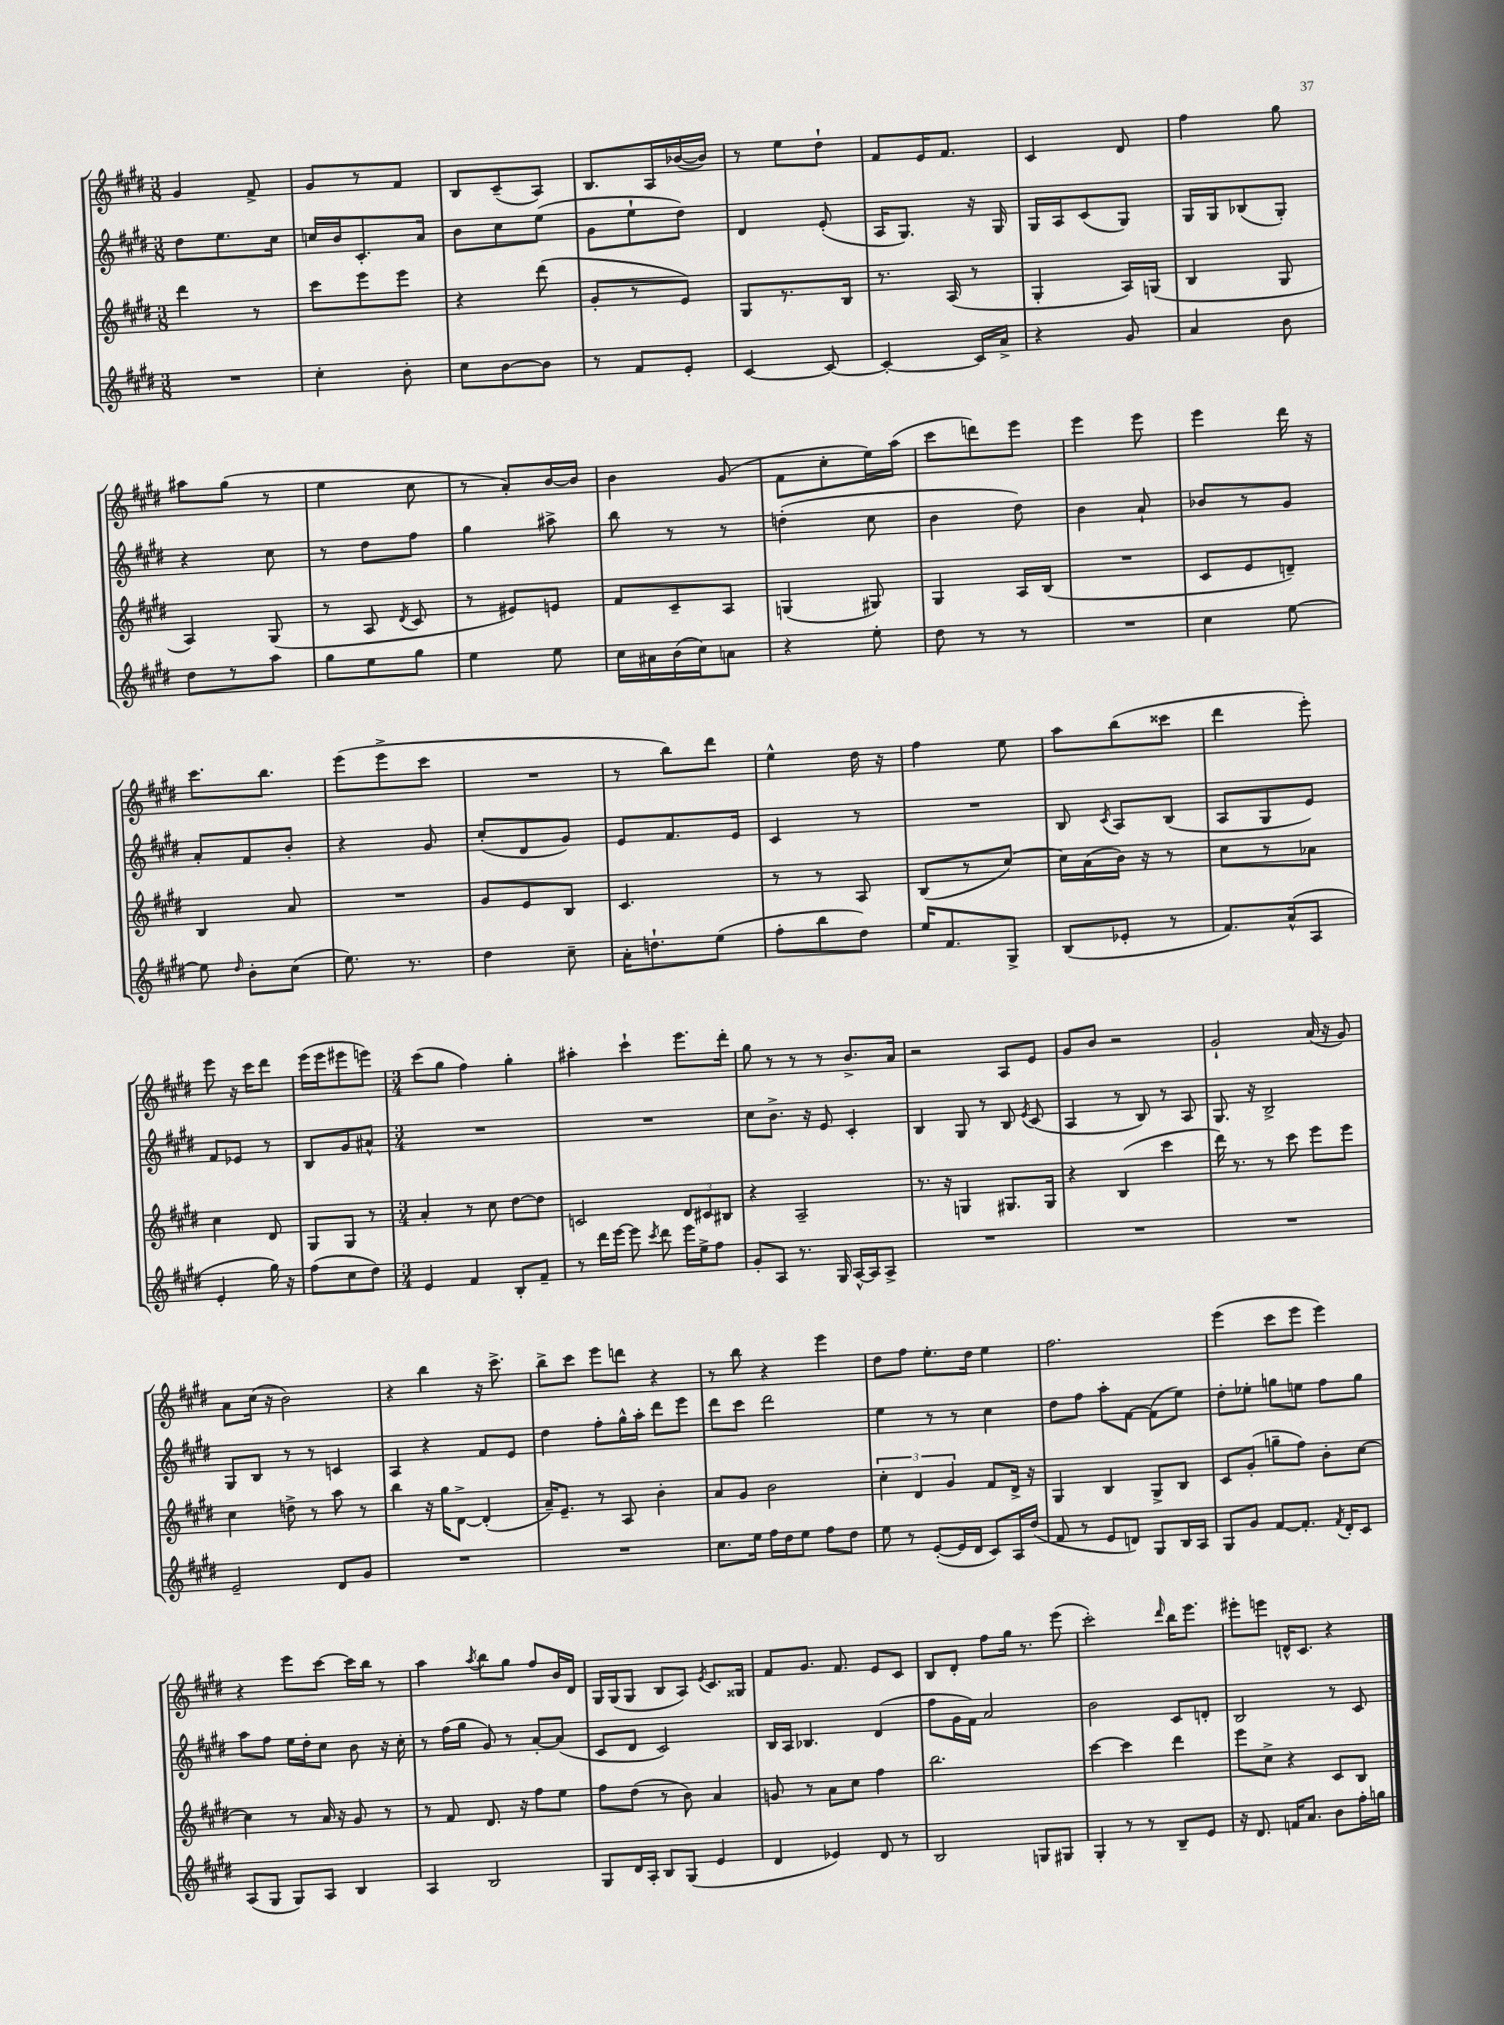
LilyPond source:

<<
\new StaffGroup <<
\new Staff = "s0" {
    \clef treble \key e \major \numericTimeSignature \time 3/8
    \autoBeamOff gis'4 fis'8-> |
    gis'8[ r8 fis'8] |
    b8[ cis'8--( a8]) |
    b8.[ a16 bes'16~( bes'16]) |
    r8 e''8[ dis''8]-! |
    fis'8[ e'16 fis'8.] |
    cis'4 dis'8 |
    fis''4 gis''8 |
    ais''8[ gis''8]( r8 |
    e''4 cis''8 |
    r8 a'8[-.) b'16~ b'16] |
    b'4 gis'8( |
    fis'8[ cis''8-. e''16) a''16]( |
    cis'''8[ d'''8) e'''8] |
    e'''4 e'''8 |
    e'''4 dis'''16 r16 |
    cis'''8.[ b''8.] |
    e'''8[( e'''8-> cis'''8] |
    R4. |
    r8 b''8[) dis'''8] |
    e''4-^ dis''16 r16 |
    fis''4 e''8 |
    a''8[ b''8( cisis'''8] |
    dis'''4 e'''8-.) |
    e'''8 r16 cis'''16[ dis'''8] |
    e'''16[( e'''16 eis'''8 e'''8]) |
    \numericTimeSignature \time 3/4 cis'''8[( gis''8] fis''4) gis''4-. |
    ais''4-. cis'''4-! e'''8.[ dis'''16]-. |
    gis''8 r8 r8 r8 b'8.[-> a'16] |
    r2 a8[ e'8] |
    gis'8[ b'8] r2 |
    gis'2-! a'16( r16 gis'8) |
    a'8[ cis''16]( r16 b'2) |
    r4 b''4 r16 cis'''8.-> |
    b''8[-> cis'''8] e'''8[ d'''8] r4 |
    r8 b''8 r4 e'''4 |
    dis''8[ fis''8] e''8.[-. dis''16] e''4 |
    fis''2. |
    e'''4( cis'''8[ e'''8] e'''4) |
    r4 e'''8[ cis'''8]~ cis'''16[ b''16] r8 |
    a''4 \acciaccatura { a''8 } b''8[ gis''8] fis''8[ b'16 dis'16] |
    gis16[ gis16( gis8] b8[ a8]) \acciaccatura { e'8 } cis'8.[ gisis16] |
    fis'8[ gis'8.] fis'8. e'8[ cis'8] |
    b8[ dis'8]-. fis''8[ gis''16] r8. e'''8( |
    cis'''2-.) \grace { dis'''16 } b''16[ e'''8.] |
    eis'''8[-. e'''8] d'16[-^ cis'8.] r4 \bar "|." |
}
\new Staff = "s1" {
    \clef treble \key e \major \numericTimeSignature \time 3/8
    \autoBeamOff dis''8[ e''8. cis''16] |
    c''16[ b'16 cis'8.-. a'16] |
    b'8[ cis''8 e''8]( |
    gis'8[ e''8-! dis''8]) |
    dis'4 e'8-.( |
    a16[ gis8.]) r16 gis16 |
    gis16[ a16 cis'8( gis8]) |
    gis16[ gis16 bes8( gis8]-.) |
    r4 cis''8 |
    r8 dis''8[ fis''8] |
    gis''4 ais''8-> |
    b''8 r8 r8 |
    d''4-.( cis''8 |
    b'4 dis''8) |
    b'4 a'8-! |
    bes'8[ r8 gis'8] |
    a'8[-. fis'8 b'8]-. |
    r4 gis'8 |
    cis''8[-.( dis'8 gis'8]) |
    e'8[ fis'8. e'16] |
    cis'4 r8 |
    R4. |
    b8 \acciaccatura { cis'8 } a8[ b8]( |
    a8[ gis8 e'8]) |
    fis'8[ ees'8] r8 |
    b8[ gis'8 ais'8]-^ |
    \numericTimeSignature \time 3/4 R2. |
    R2. |
    cis''8[ b'8.]-> r16 e'8 cis'4-. |
    b4 gis8 r8 b8 \acciaccatura { e'8 } cis'8( |
    a4 r8 b8) r8 a8 |
    gis8. r16 b2-> |
    gis8[ b8] r8 r8 c'4 |
    a4 r4 fis'8[ e'8] |
    dis''4 fis''8[-. gis''16-^ a''16]-. dis'''8[ e'''8] |
    dis'''8[ cis'''8] dis'''2 |
    e''4 r8 r8 cis''4 |
    dis''8[ fis''8] a''8[-. fis'8]~ fis'8[( e''8]) |
    dis''8[-. ees''8]-. g''8[ e''8] fis''8[ g''8] |
    a''8[ fis''8] e''16[ dis''16-. cis''8] b'8 r16 cis''16-. |
    r8 fis''16[( gis''16] gis'8) r8 a'8[~-. a'8]( |
    cis'8[ dis'8] cis'2) |
    b16[ a16] bes4. dis'4( |
    fis''8[ gis'16 fis'16]) a'2 |
    b'2 cis'8[ d'8]-. |
    b2 r8 cis'8 \bar "|." |
}
\new Staff = "s2" {
    \clef treble \key e \major \numericTimeSignature \time 3/8
    \autoBeamOff dis'''4 r8 |
    cis'''8[ e'''8 e'''8] |
    r4 dis'''8( |
    gis'8[-. r8 e'8]) |
    gis8[ r8. b16] |
    r8. a16( r8 |
    gis4-. a16[) g16]( |
    b4 gis8 |
    a4) gis8( |
    r8 a8 \acciaccatura { dis'8 } cis'8 |
    r8 eis'8[) e'8] |
    fis'8[ cis'8-- a8] |
    g4( gis8) |
    gis4 a16[ b16]( |
    R4. |
    cis'8[ e'8 d'8]--) |
    b4 a'8 |
    R4. |
    gis'8[ e'8 b8] |
    cis'4. |
    r8 r8 a8 |
    b8[( r8 cis''8]~) |
    cis''16[ a'16( b'16]) r16 r8 |
    cis''8[ r8 aes'8] |
    cis''4 dis'8 |
    gis8[ gis8] r8 |
    \numericTimeSignature \time 3/4 a'4-. r8 cis''8 dis''8[~ dis''8] |
    c'2 \tuplet 3/2 { dis'8[ cis'8 bis8] } |
    r4 a2-- |
    r8. r16 g4 gis8.[ gis16] |
    r4 b4( cis'''4 |
    dis'''16) r8. r8 cis'''8 e'''8[ e'''8] |
    cis''4 d''8-> r8 a''8 r8 |
    b''4 r16 gis''16[ dis'8]~-> dis'4-.( |
    a'16[--) e'8.]-- r8 a8 b'4-. |
    a'8[ gis'8] b'2 |
    \tuplet 3/2 { cis''4-. dis'4 gis'4 } fis'8[ dis'16]-> r16 |
    gis4 b4 gis8[-> b8] |
    cis'8[ gis'8]-.( g''8[-- fis''8]) b'8[-. cis''8]~ |
    cis''4 r8 a'16 r16 gis'8 r8 |
    r8 fis'8 dis'8. r16 fis''8[ e''8] |
    fis''8[ dis''8]( r8 b'8) a'4 |
    g'8 r8 a'8[ cis''8] fis''4 |
    b''2. |
    cis'''4~ cis'''4 dis'''4 |
    e'''8[ cis''8]-> r4 cis'8[ b8] \bar "|." |
}
\new Staff = "s3" {
    \clef treble \key e \major \numericTimeSignature \time 3/8
    \autoBeamOff R4. |
    cis''4-. b'8-. |
    cis''8[ b'8~ b'8] |
    r8 fis'8[ e'8]-. |
    cis'4~ cis'8~ |
    cis'4~-. cis'16[ a'16]-> |
    r4 gis'8 |
    a'4 b'8 |
    dis''8[ r8 a''8] |
    gis''8[ e''8 gis''8] |
    e''4 e''8 |
    cis''16[ ais'16 b'16( cis''16) a'8] |
    r4 e''8-. |
    dis''8 r8 r8 |
    R4. |
    cis''4 e''8~ |
    e''8 \grace { dis''16 } b'8[-. cis''8]( |
    e''8.) r8. |
    dis''4 cis''8-- |
    a'16[-. d''8.-! e''8]( |
    fis''8[-. b''8 dis''8]) |
    e''16[ fis'8. gis8]-> |
    b8[( ees'8]-. r8 |
    fis'8.[) a'16-^( a8] |
    e'4-. gis''16) r16 |
    fis''8[( cis''8 dis''8]) |
    \numericTimeSignature \time 3/4 e'4 fis'4 b8[-. fis'8]-- |
    r8 dis'''16[ e'''16]~ e'''8 \acciaccatura { cis'''8 } dis'''8 e'''16[ e''16-> fis''8] |
    gis'8[-. a8] r8. gis16 a16[~-^ a16 a8]-> |
    R2. |
    R2. |
    R2. |
    e'2-- dis'8[ gis'8] |
    R2. |
    R2. |
    cis''8.[ e''16] fis''16[ dis''16 e''8] fis''8[ dis''8] |
    e''8 r8 e'8[~-.( e'16 dis'16] cis'8[) a16 dis''16]( |
    fis'8 r8 e'8[ d'8]) gis8[ b16 a16] |
    gis8[ gis'8] fis'8[~ fis'8.]-. \acciaccatura { fis'8 } dis'16[-. cis'8] |
    a8[( gis8] gis8[) a8] b4 |
    a4 b2 |
    gis8[ dis'16 a16]-. b8[ gis8]( e'4 |
    dis'4 ees'4) dis'8 r8 |
    b2 g8[ gis8] |
    gis4-. r8 r8 b8[-- e'8] |
    r16 dis'8. f'16[ a'8.] b'8[ fis''16-. g''16] \bar "|." |
}
>>
>>
\layout { \context { \Score \remove "Bar_number_engraver" } }
